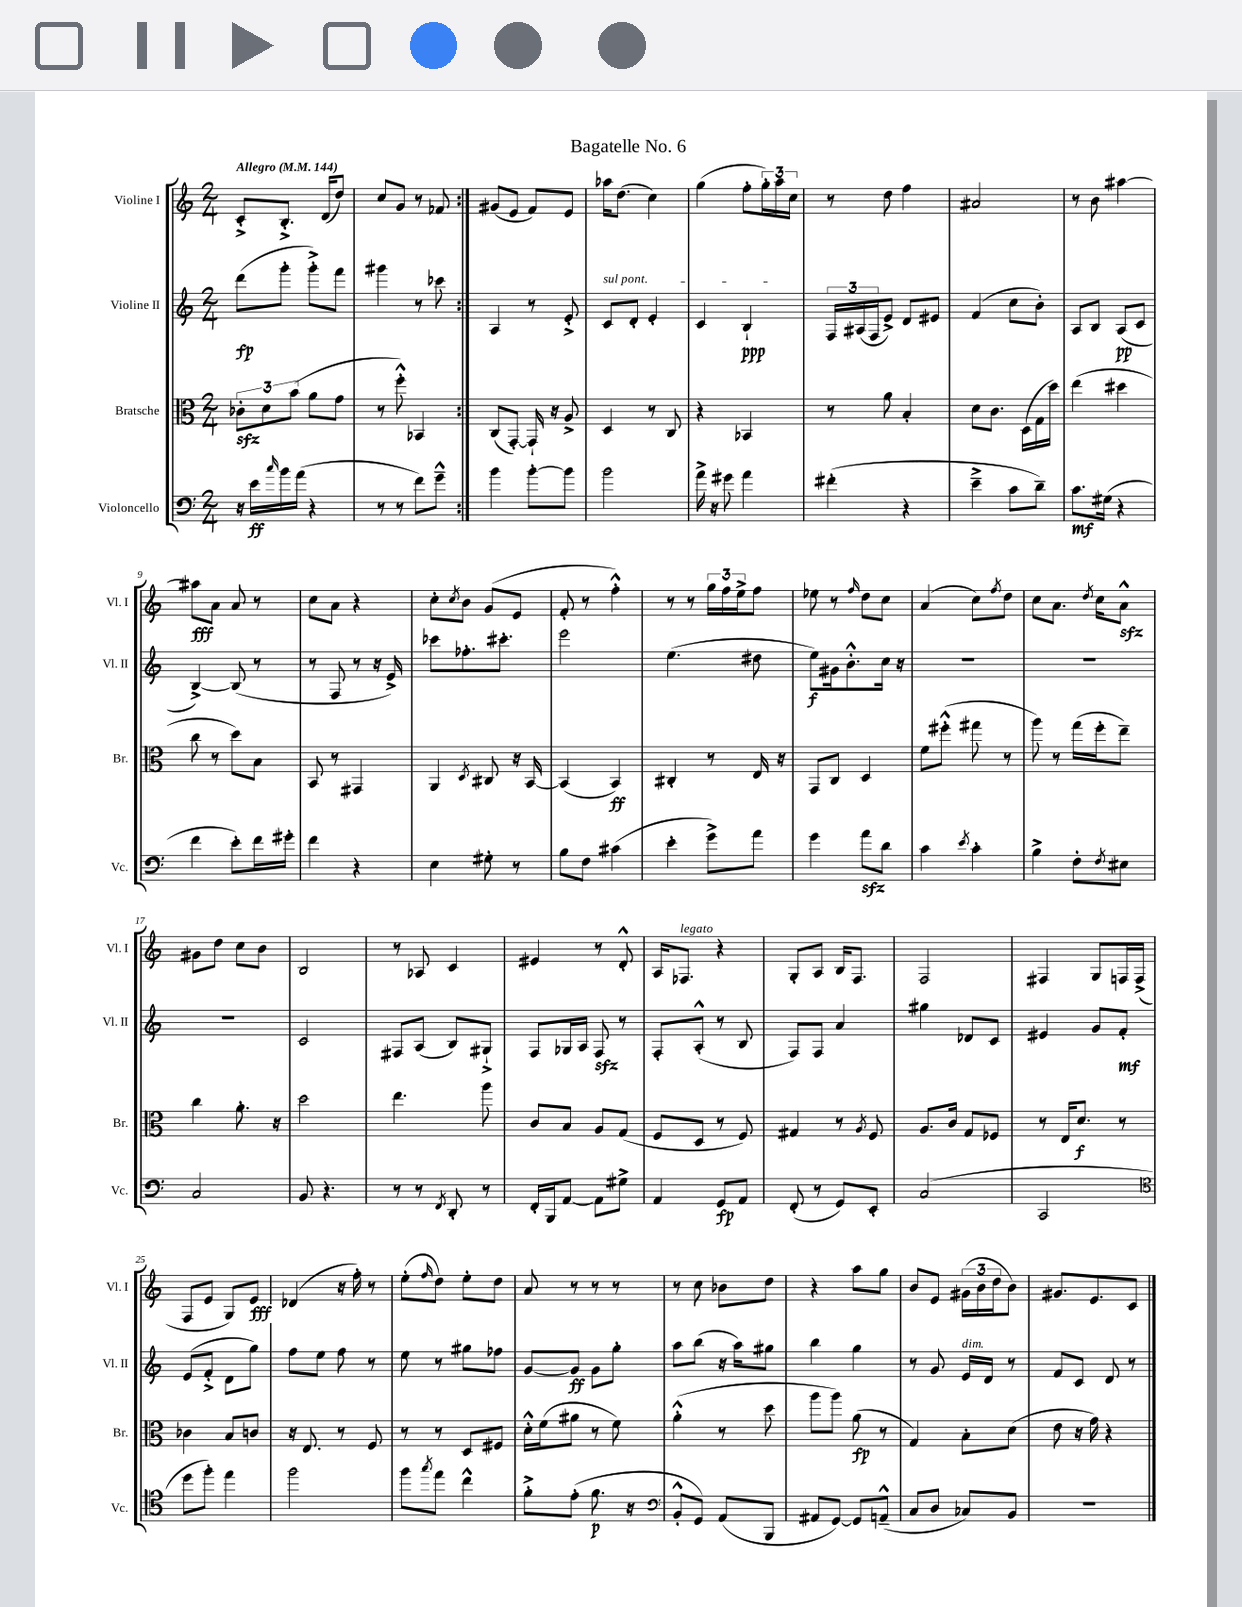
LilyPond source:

\header { title = "Bagatelle No. 6" }
<<
\new StaffGroup <<
\new Staff = "s0" \with { instrumentName = "Violine I" shortInstrumentName = "Vl. I" } {
    \clef treble \key c \major \numericTimeSignature \time 2/4 \tempo "Allegro" 4 = 144
    \repeat volta 2 { c'8-.-> b8.-.-> d'16( d''8) |
    c''8 g'8 r8 fes'8 | }
    gis'8( e'8 f'8) e'8 |
    aes''16 d''8.( c''4) |
    g''4( f''8-. \tuplet 3/2 { g''16-.) a''16 c''16 } |
    r8 d''8 f''4 |
    ais'2 |
    r8 b'8 ais''4~ |
    ais''8\fff a'8 a'8 r8 |
    c''8 a'8 r4 |
    c''8-. \acciaccatura { c''8 } b'8 g'8( e'8 |
    f'8-. r8 f''4-.-^) |
    r8 r8 \tuplet 3/2 { g''16 f''16 e''16-> } f''8 |
    ees''8 r8 \grace { f''16 } d''8 c''8 |
    a'4( c''8) \acciaccatura { f''8 } d''8 |
    c''8 a'8. \acciaccatura { d''8 } c''16 a'8-^\sfz |
    gis'8 d''8 c''8 b'8 |
    b2 |
    r8 aes8 c'4 |
    eis'4 r8 d'8-.-^ |
    a16 fes8.^\markup { \italic "legato" } r4 |
    g8-. a8 b16 f8. |
    f2 |
    fis4 g8 f16 f16->( |
    f8 e'8 g8) e'8\fff |
    des'4( r16 f''16-.) r8 |
    e''8-.( \grace { f''16 } d''8) e''8-. d''8 |
    a'8 r8 r8 r8 |
    r8 c''8 bes'8 d''8 |
    r4 a''8 g''8 |
    b'8 e'8 \tuplet 3/2 { gis'16( b'16 d''16 } b'8) |
    gis'8. e'8. c'8 \bar "|." |
}
\new Staff = "s1" \with { instrumentName = "Violine II" shortInstrumentName = "Vl. II" } {
    \clef treble \key c \major \numericTimeSignature \time 2/4
    \repeat volta 2 { d'''8\fp( g'''8-. g'''8-.->) f'''8 |
    gis'''4 r8 ces'''8 | }
    a4 r8 e'8-.-> |
    \once \override TextSpanner.bound-details.left.text = \markup { \italic "sul pont." } c'8\startTextSpan d'8-. e'4-. |
    c'4 b4-!\ppp\stopTextSpan |
    \tuplet 3/2 { f16 ais16( f16 } e'8->) d'8 eis'8 |
    f'4( c''8 b'8-.) |
    a8 b8 a8\pp( c'8 |
    b4~->) b8( r8 |
    r8 f8 r8 r16 e'16->) |
    ces'''8 fes''8.-. cis'''8.-. |
    e'''2 |
    e''4.( dis''8 |
    e''8\f) gis'16 b'8.-.-^ c''16 r16 |
    R2 |
    R2 |
    R2 |
    c'2 |
    fis8 a8( b8) gis8-!-> |
    f8 ges16 a16 f8\sfz r8 |
    f8-. a8-.-^( r8 b8 |
    f8) f8 a'4 |
    gis''4 des'8 c'8 |
    eis'4 g'8 f'8-.\mf |
    e'8( f'8-.-> d'8 g''8) |
    f''8 e''8 f''8 r8 |
    e''8 r8 gis''8 fes''8 |
    g'8~ g'8\ff g'8 g''8-. |
    a''8 b''8( r16 a''16) gis''8 |
    b''4 g''4 |
    r8 g'8 e'16^\markup { \italic "dim." } d'16 r8 |
    f'8 c'8 d'8 r8 \bar "|." |
}
\new Staff = "s2" \with { instrumentName = "Bratsche" shortInstrumentName = "Br." } {
    \clef alto \key c \major \numericTimeSignature \time 2/4
    \repeat volta 2 { \tuplet 3/2 { ces'8-.\sfz d'8 b'8( } a'8 g'8 |
    r8 f''8-.-^) bes,4 | }
    c8( g,8~-.) g,16-! r16 a8-> |
    d4 r8 c8 |
    r4 bes,4 |
    r8 a'8 b4-. |
    d'8 c'8. d16( g16 d''16) |
    e''4( dis''4 |
    c''8 r8 d''8) b8 |
    b,8 r8 gis,4 |
    a,4 \acciaccatura { d8 } cis8 r16 b,16~ |
    b,4( b,4\ff) |
    cis4-. r8 e16 r16 |
    g,8 c8 d4 |
    f'8 fis''8-.-^( gis''8 r8 |
    a''8) r8 g''16( f''16-. e''8--) |
    c''4 a'8.-. r16 |
    d''2 |
    e''4. a''8 |
    c'8 b8 a8 g8( |
    f8 d8 r8 f8) |
    gis4 r8 \acciaccatura { a8 } f8 |
    a8. c'16 g8 fes8 |
    r8 e16 d'8.\f r8 |
    ces'4 b8 c'8 |
    r16 e8. r8 f8 |
    r8 r8 d8 fis8 |
    d'16-.-^ f'16( ais'8 r8 f'8) |
    a'4-.-^( r8 d''8 |
    a''8 a''8) a'8\fp( r8 |
    g4) b8-. d'8( |
    e'8 r16 g'16) r4 \bar "|." |
}
\new Staff = "s3" \with { instrumentName = "Violoncello" shortInstrumentName = "Vc." } {
    \clef bass \key c \major \numericTimeSignature \time 2/4
    \repeat volta 2 { r16 e'16\ff \grace { c''16 } b'16 a'16( r4 |
    r8 r8 f'8) g'8---^ | }
    b'4 b'8~-. b'8 |
    b'2 |
    a'16-> r16 gis'8 a'4 |
    fis'4-.( r4 |
    e'4---> c'8 d'8--) |
    c'8.\mf gis16( r4 |
    f'4 e'8-.) f'16 gis'16-. |
    f'4 r4 |
    e4 gis8-. r8 |
    b8 f8 cis'4( |
    e'4-. g'8->) a'8 |
    g'4 a'8\sfz d'8 |
    c'4 \acciaccatura { e'8 } c'4-. |
    b4-> f8-. \acciaccatura { f8 } eis8 |
    c2 |
    b,8 r4. |
    r8 r8 \acciaccatura { f,8 } d,8-. r8 |
    f,16-. b,,16 a,8~ a,8 gis8-> |
    a,4 g,8\fp a,8 |
    f,8-.( r8 g,8) e,8-. |
    c2( |
    c,2 |
    \clef tenor d''8 f''8-.) e''4 |
    f''2 |
    f''8 \acciaccatura { g''8 } e''8 c''4-^ |
    f'8-.-> e'8-.( f'8.\p r16 |
    \clef bass b,8-.-^ g,8) a,8( b,,8 |
    ais,8 g,8~) g,8 a,8---^( |
    c8 d8 ces8) b,8 |
    r2 \bar "|." |
}
>>
>>
